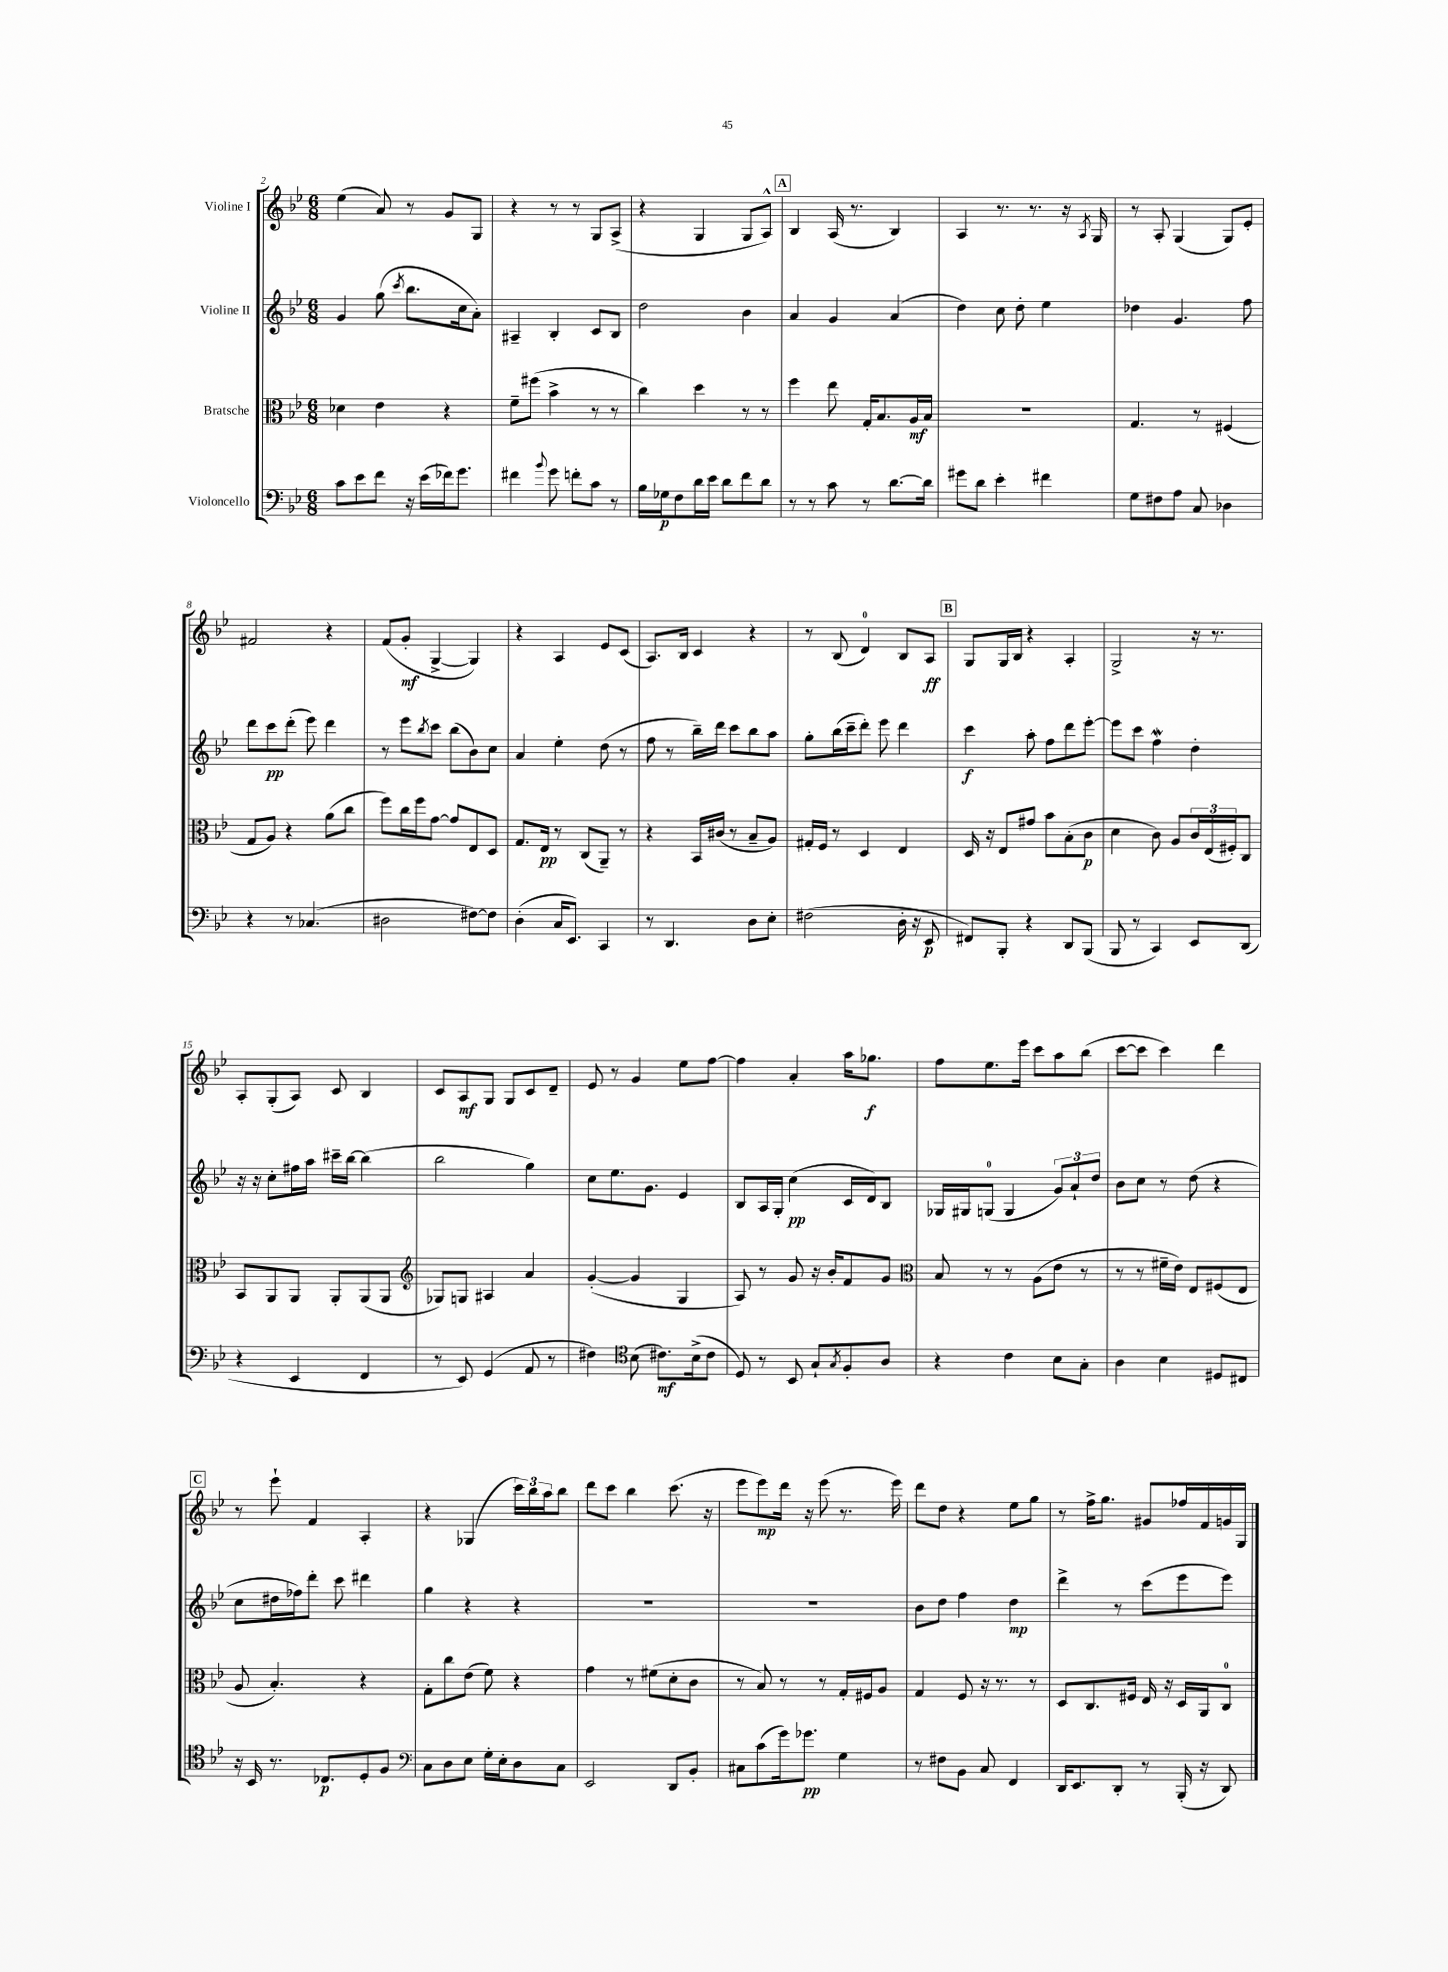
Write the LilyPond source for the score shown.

<<
\new StaffGroup <<
\new Staff = "s0" \with { instrumentName = "Violine I" } {
    \clef treble \key bes \major \numericTimeSignature \time 6/8
    ees''4( a'8) r8 g'8 g8 |
    r4 r8 r8 g8 a8->( |
    r4 g4 g8 a8-^) |
    \mark \markup { \box "A" } bes4 a16( r8. bes4) |
    a4 r8. r8. r16 \acciaccatura { a8 } g16 |
    r8 a8-. g4( g8) ees'8-. |
    fis'2 r4 |
    f'8( g'8-.\mf g4~-> g4) |
    r4 a4 ees'8 c'8( |
    a8.) bes16 c'4 r4 |
    r8 bes8( d'4-0) bes8 a8\ff |
    \mark \markup { \box "B" } g8 g16 bes16 r4 a4-. |
    g2-> r16 r8. |
    a8-. g8-.( a8) c'8 bes4 |
    c'8 a8\mf g8 g8 c'8 d'8-- |
    ees'8 r8 g'4 ees''8 f''8~ |
    f''4 a'4-. a''16 ges''8.\f |
    f''8 ees''8. ees'''16 c'''8 a''8 bes''8( |
    c'''8~ c'''8 c'''4) d'''4 |
    \mark \markup { \box "C" } r8 ees'''8-! f'4 a4-. |
    r4 ges4( \tuplet 3/2 { c'''16) bes''16 a''16 } bes''8 |
    d'''8 c'''8 bes''4 c'''8.( r16 |
    ees'''8 ees'''8\mp) d'''16 r16 ees'''8( r8. ees'''16) |
    d'''8 d''8 r4 ees''8 g''8 |
    r8 f''16-> g''8. gis'8 fes''16 f'16 g'16 g16 \bar "|." |
}
\new Staff = "s1" \with { instrumentName = "Violine II" } {
    \clef treble \key bes \major \numericTimeSignature \time 6/8
    g'4 g''8( \acciaccatura { c'''8 } bes''8. c''16 a'8-.) |
    ais4-- bes4-. c'8 bes8 |
    d''2 bes'4 |
    \mark \markup { \box "A" } a'4 g'4 a'4( |
    d''4) c''8 d''8-. ees''4 |
    des''4 g'4. f''8 |
    d'''8 c'''8\pp d'''8-.( ees'''8) d'''4 |
    r8 ees'''8 \acciaccatura { bes''8 } c'''8 bes''8( bes'8) c''8 |
    a'4 ees''4-. d''8( r8 |
    f''8 r8 bes''16--) d'''16 c'''8 bes''8 a''8 |
    g''8-. bes''16( c'''16-- d'''8-.) ees'''8 d'''4 |
    \mark \markup { \box "B" } c'''4\f a''8-. f''8 d'''8 ees'''8~-. |
    ees'''8 c'''8 f''4\mordent d''4-. |
    r16 r16 c''8-. fis''16 a''16 cis'''16-- bes''16~ bes''4( |
    bes''2 g''4) |
    c''8 ees''8. g'8. ees'4 |
    bes8 a16 g16-. c''4\pp( c'16 d'16) bes8 |
    ges16 gis16 g8-0( g4 \tuplet 3/2 { g'8) a'8-! d''8 } |
    bes'8 c''8 r8 d''8( r4 |
    \mark \markup { \box "C" } c''8 dis''16 fes''16) d'''8-. c'''8 dis'''4 |
    g''4 r4 r4 |
    R2. |
    R2. |
    bes'8 d''8 f''4 d''4\mp |
    d'''4-> r8 c'''8( ees'''8 ees'''8) \bar "|." |
}
\new Staff = "s2" \with { instrumentName = "Bratsche" } {
    \clef alto \key bes \major \numericTimeSignature \time 6/8
    des'4 ees'4 r4 |
    f'8-- fis''8( bes'4-> r8 r8 |
    c''4) d''4 r8 r8 |
    \mark \markup { \box "A" } f''4 ees''8 g16-. bes8. a16\mf bes16 |
    R2. |
    g4. r8 fis4( |
    g8 a8) r4 a'8( c''8 |
    f''8) c''16 f''16 g'8~ g'8 ees8 d8 |
    g8. ees16\pp r8 c8( a,8--) r8 |
    r4 bes,16 cis'16( r8 bes8-- a8) |
    gis16-. f16 r8 d4 ees4 |
    \mark \markup { \box "B" } d16 r16 ees8 gis'8 bes'8 bes8-.( c'8\p |
    d'4 c'8) a8 \tuplet 3/2 { c'16 ees16( fis16-.) } c8 |
    bes,8 a,8 a,8 a,8-. a,8( a,8 |
    \clef treble ges8) g8 ais4 a'4 |
    g'4~-.( g'4 g4 |
    a8) r8 g'8 r16 bes'16-. f'8 g'8 |
    \clef alto bes8 r8 r8 a8( ees'8 r8 |
    r8 r8 fis'16-- ees'16) ees8 fis8( ees8 |
    \mark \markup { \box "C" } a8 bes4.-.) r4 |
    g8-. c''8 ees'8( f'8) r4 |
    g'4 r8 fis'8( d'8-. c'8 |
    r8 bes8) r8 r8 g16-. fis16 a8 |
    g4 f8 r16 r8. r8 |
    d8 c8. fis16 ees16 r16 d16 a,16 c8-0 \bar "|." |
}
\new Staff = "s3" \with { instrumentName = "Violoncello" } {
    \clef bass \key bes \major \numericTimeSignature \time 6/8
    c'8 ees'8 f'8 r16 ees'16( fes'16) g'8. |
    fis'4 \appoggiatura { bes'8 } g'8 f'8-. c'8 r8 |
    bes16 ges16\p f8 d'16 ees'16 d'8 f'8 d'8 |
    \mark \markup { \box "A" } r8 r8 c'8 r8 d'8.~ d'16 |
    gis'8 d'8 ees'4-. fis'4 |
    g8 fis8 a8 c8 des4 |
    r4 r8 ces4.( |
    dis2 fis8~) fis8 |
    d4-.( c16 ees,8.) c,4 |
    r8 d,4. d8 ees8-. |
    fis2( d16-. r16 ees,8\p |
    \mark \markup { \box "B" } fis,8) bes,,8-. r4 d,8 bes,,8( |
    bes,,8 r8 c,4) ees,8 d,8( |
    r4 ees,4 f,4 |
    r8 ees,8) g,4( a,8 r8 |
    fis4) \clef tenor bes8( cis'8.\mf) bes16->( cis'8 |
    d8) r8 bes,8 g8-! \acciaccatura { g8 } f8-. a8 |
    r4 c'4 bes8 g8-. |
    a4 bes4 dis8 cis8 |
    \mark \markup { \box "C" } r16 bes,16 r8. ces8.\p d8-. f8 |
    \clef bass c8 d8 ees8 g16-. ees16-. d8 c8 |
    ees,2 d,8 bes,8-. |
    cis8 c'8( g'16) ges'8.\pp g4 |
    r8 fis8 bes,8 c8 f,4 |
    d,16 ees,8. d,8-. r8 bes,,16-.( r16 d,8) \bar "|." |
}
>>
>>
\layout { \context { \Score currentBarNumber = #2 } }
